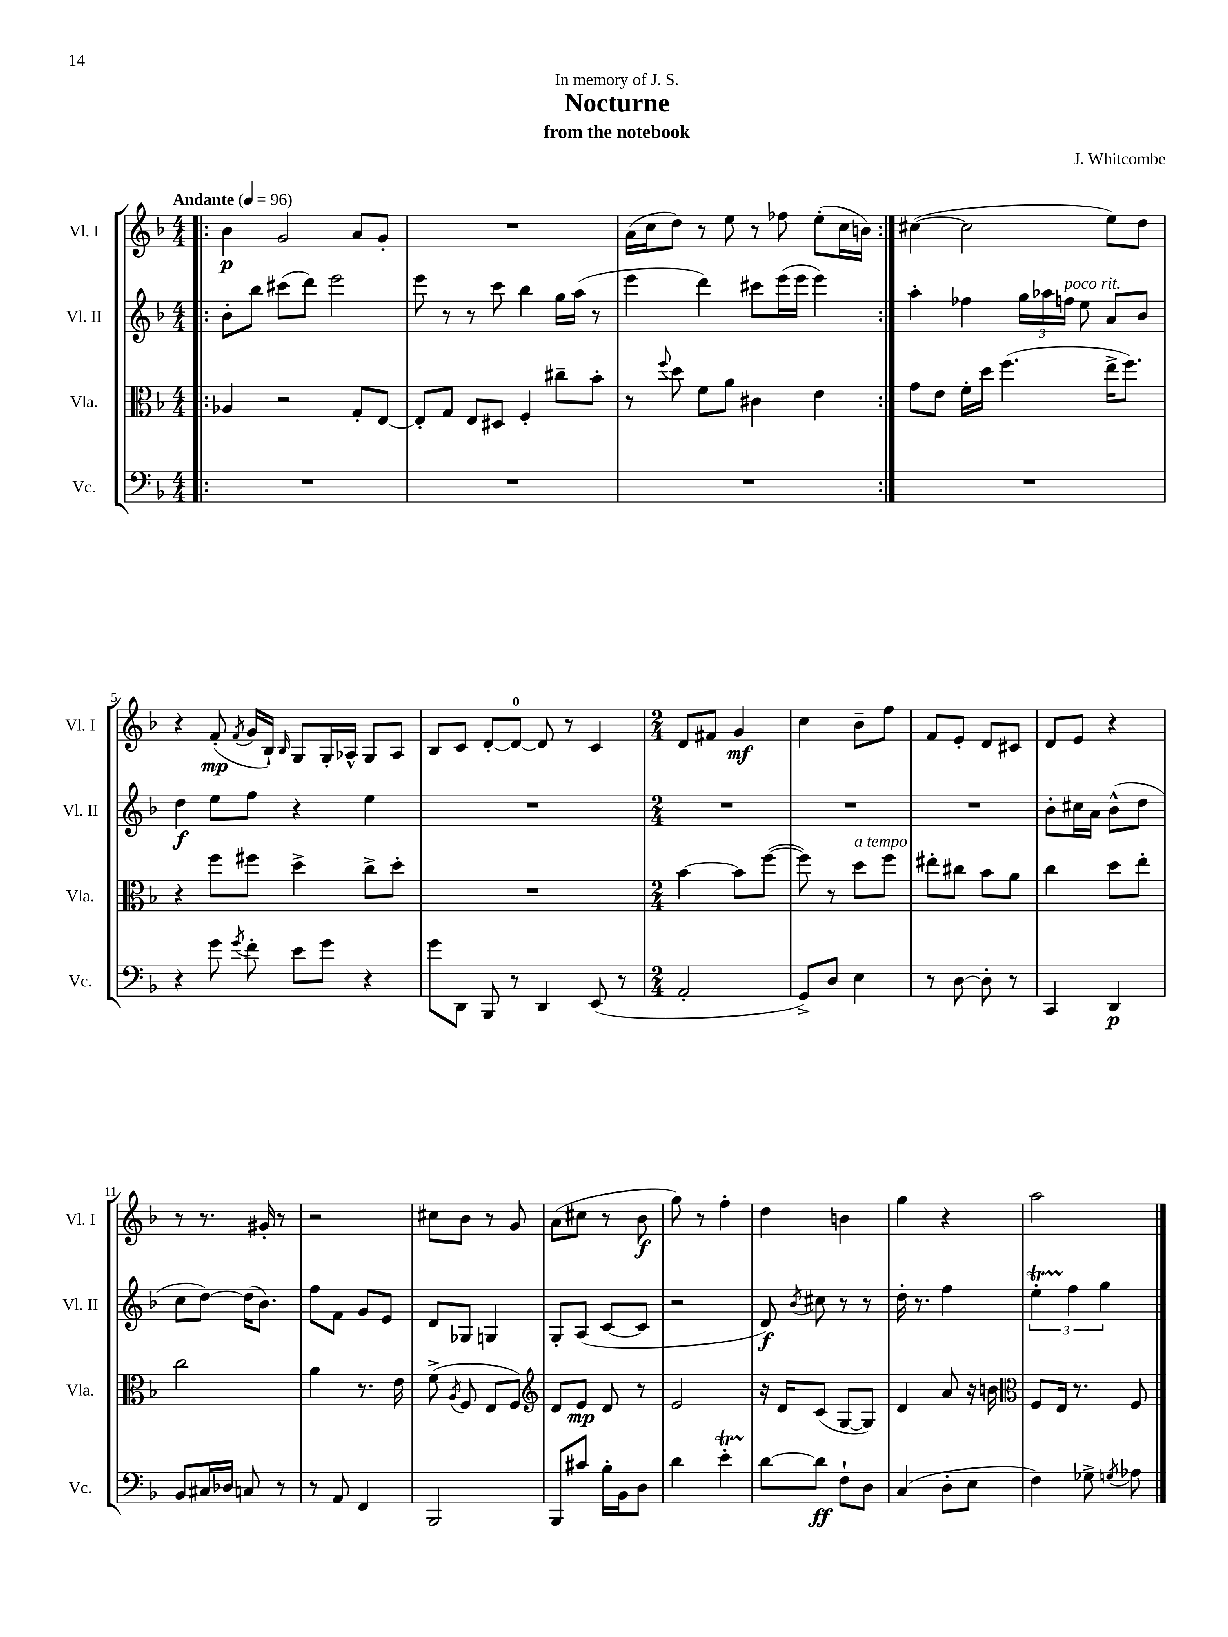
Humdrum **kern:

**kern	**kern	**kern	**kern
*staff4	*staff3	*staff2	*staff1
*clefF4	*clefC3	*clefG2	*clefG2
*k[b-]	*k[b-]	*k[b-]	*k[b-]
*M4/4	*M4/4	*M4/4	*M4/4
*MM96	*MM96	*MM96	*MM96
=!|:	=!|:	=!|:	=!|:
1r	4A-/	8b-'\L	4b-\
.	.	8bb-\J	.
.	2r	(8ccc#\L	2g/
.	.	8ddd\J)	.
.	.	2eee\	.
.	8G'/L	.	8a/L
.	[8E/J	.	8g'/J
=	=	=	=
1r	8E'/]L	8eee\	1r
.	8G/J	8r	.
.	8E/L	8r	.
.	8D#/J	8ccc\	.
.	4F'/	4bb-\	.
.	8cc#~\L	16gg\LL	.
.	.	(16aa\JJ	.
.	8b-'\J	8r	.
=	=	=	=
1r	8r	4eee\	(16a\LL
.	.	.	16cc\J
.	8qqff/	.	.
.	8dd\	.	8dd\J)
.	8f\L	4ddd\)	8r
.	8a\J	.	8ee\
.	4c#\	8ccc#\L	8r
.	.	(16eee\L	8ff-\
.	.	16eee\JJ	.
.	4e\	4eee\)	(8ee'\L
.	.	.	16cc\L
.	.	.	16b\JJ)
=:|!	=:|!	=:|!	=:|!
1r	8g\L	4aa'\	([4cc#\
.	8e\J	.	.
.	16f'\LL	4ff-\	2cc#\]
.	16dd\JJ	.	.
.	(4.ff\	.	.
.	.	24gg\LL	.
.	.	24aa-\	.
.	.	24ff\JJ	.
.	.	8ee\	.
.	16ee^\LK	8a/L	8ee\L)
.	8.ff\J)	.	.
.	.	8b-/J	8dd\J
=	=	=	=
4r	4r	4dd\	4r
8g\	8ff\L	8ee\L	(8f'/
8qg/	.	.	8qf/
8f'\	8ff#\J	8ff\J	16g/LL
.	.	.	16B-`/JJ)
.	.	.	16qqB-/
8e\L	4dd^\	4r	8G/L
8g\J	.	.	16G'/L
.	.	.	16A-^^/JJ
4r	8cc^\L	4ee\	8G/L
.	8dd'\J	.	8A-/J
=	=	=	=
8g\L	1r	1r	8B-/L
8DD\J	.	.	8c/J
8BBB-/	.	.	[8d'/L
8r	.	.	8d/_J
4DD/	.	.	8d/]
.	.	.	8r
(8EE/	.	.	4c/
8r	.	.	.
=	=	=	=
*M2/4	*M2/4	*M2/4	*M2/4
2AA'/	[4b-\	2r	8d/L
.	.	.	8f#/J
.	8b-\]L	.	4g/
.	([8ff\J	.	.
=	=	=	=
8GG^/L)	8ff\])	2r	4cc\
8D/J	8r	.	.
4E\	8dd\L	.	8b-~\L
.	8ff\J	.	8ff\J
=	=	=	=
8r	8ee#'\L	2r	8f/L
[8D\	8cc#\J	.	8e'/J
8D'\]	8b-\L	.	8d/L
8r	8a\J	.	8c#/J
=	=	=	=
4CC/	4cc\	8b-'\L	8d/L
.	.	16cc#\L	8e/J
.	.	16a\JJ	.
4DD/	8dd\L	(8b-^^\L	4r
.	8ee'\J	8dd\J	.
=	=	=	=
8BB-/L	2cc\	8cc\L	8r
16C#/L	.	[8dd\J)	8.r
16D-/JJ	.	.	.
8C/	.	(16dd\]LK	.
.	.	8.b-\J)	16g#'/
8r	.	.	8r
=	=	=	=
8r	4a\	8ff\L	2r
8AA/	.	8f\J	.
4FF/	8.r	8g/L	.
.	.	8e/J	.
.	16e\	.	.
=	=	=	=
2BBB-/	(8f^\	8d/L	8cc#\L
.	8qA/	.	.
.	8F/	8G-/J	8b-\J
.	8E/L	4G/	8r
.	8F/J)	.	8g/
=	=	=	=
*	*clefG2	*	*
8BBB-/L	8d/L	8G'/L	(8a\L
8c#/J	8e/J	(8A/J	8cc#\J
16B-'\LL	8d/	[8c/L	8r
16BB-\J	.	.	.
8D\J	8r	8c/]J	8b-\
=	=	=	=
4d\	2e/	2r	8gg\)
.	.	.	8r
4e'\	.	.	4ff'\
=	=	=	=
[8d\L	16r	8d/)	4dd\
.	16d/LK	.	.
.	.	8qb-/	.
8d\]J	(8c/J	8cc#\	.
8F`\L	[8G/L	8r	4b\
8D\J	8G/]J)	8r	.
=	=	=	=
(4C/	4d/	16dd'\	4gg\
.	.	8.r	.
8D'\L	8a/	4ff\	4r
8E\J	16r	.	.
.	16b\	.	.
=	=	=	=
*	*clefC3	*	*
4F\)	8F/L	6ee'\	2aa\
.	16E/Jk	.	.
.	.	6ff\	.
.	8.r	.	.
8G-^\	.	.	.
.	.	6gg\	.
8qG/	.	.	.
8A-\	8F/	.	.
==	==	==	==
*-	*-	*-	*-
